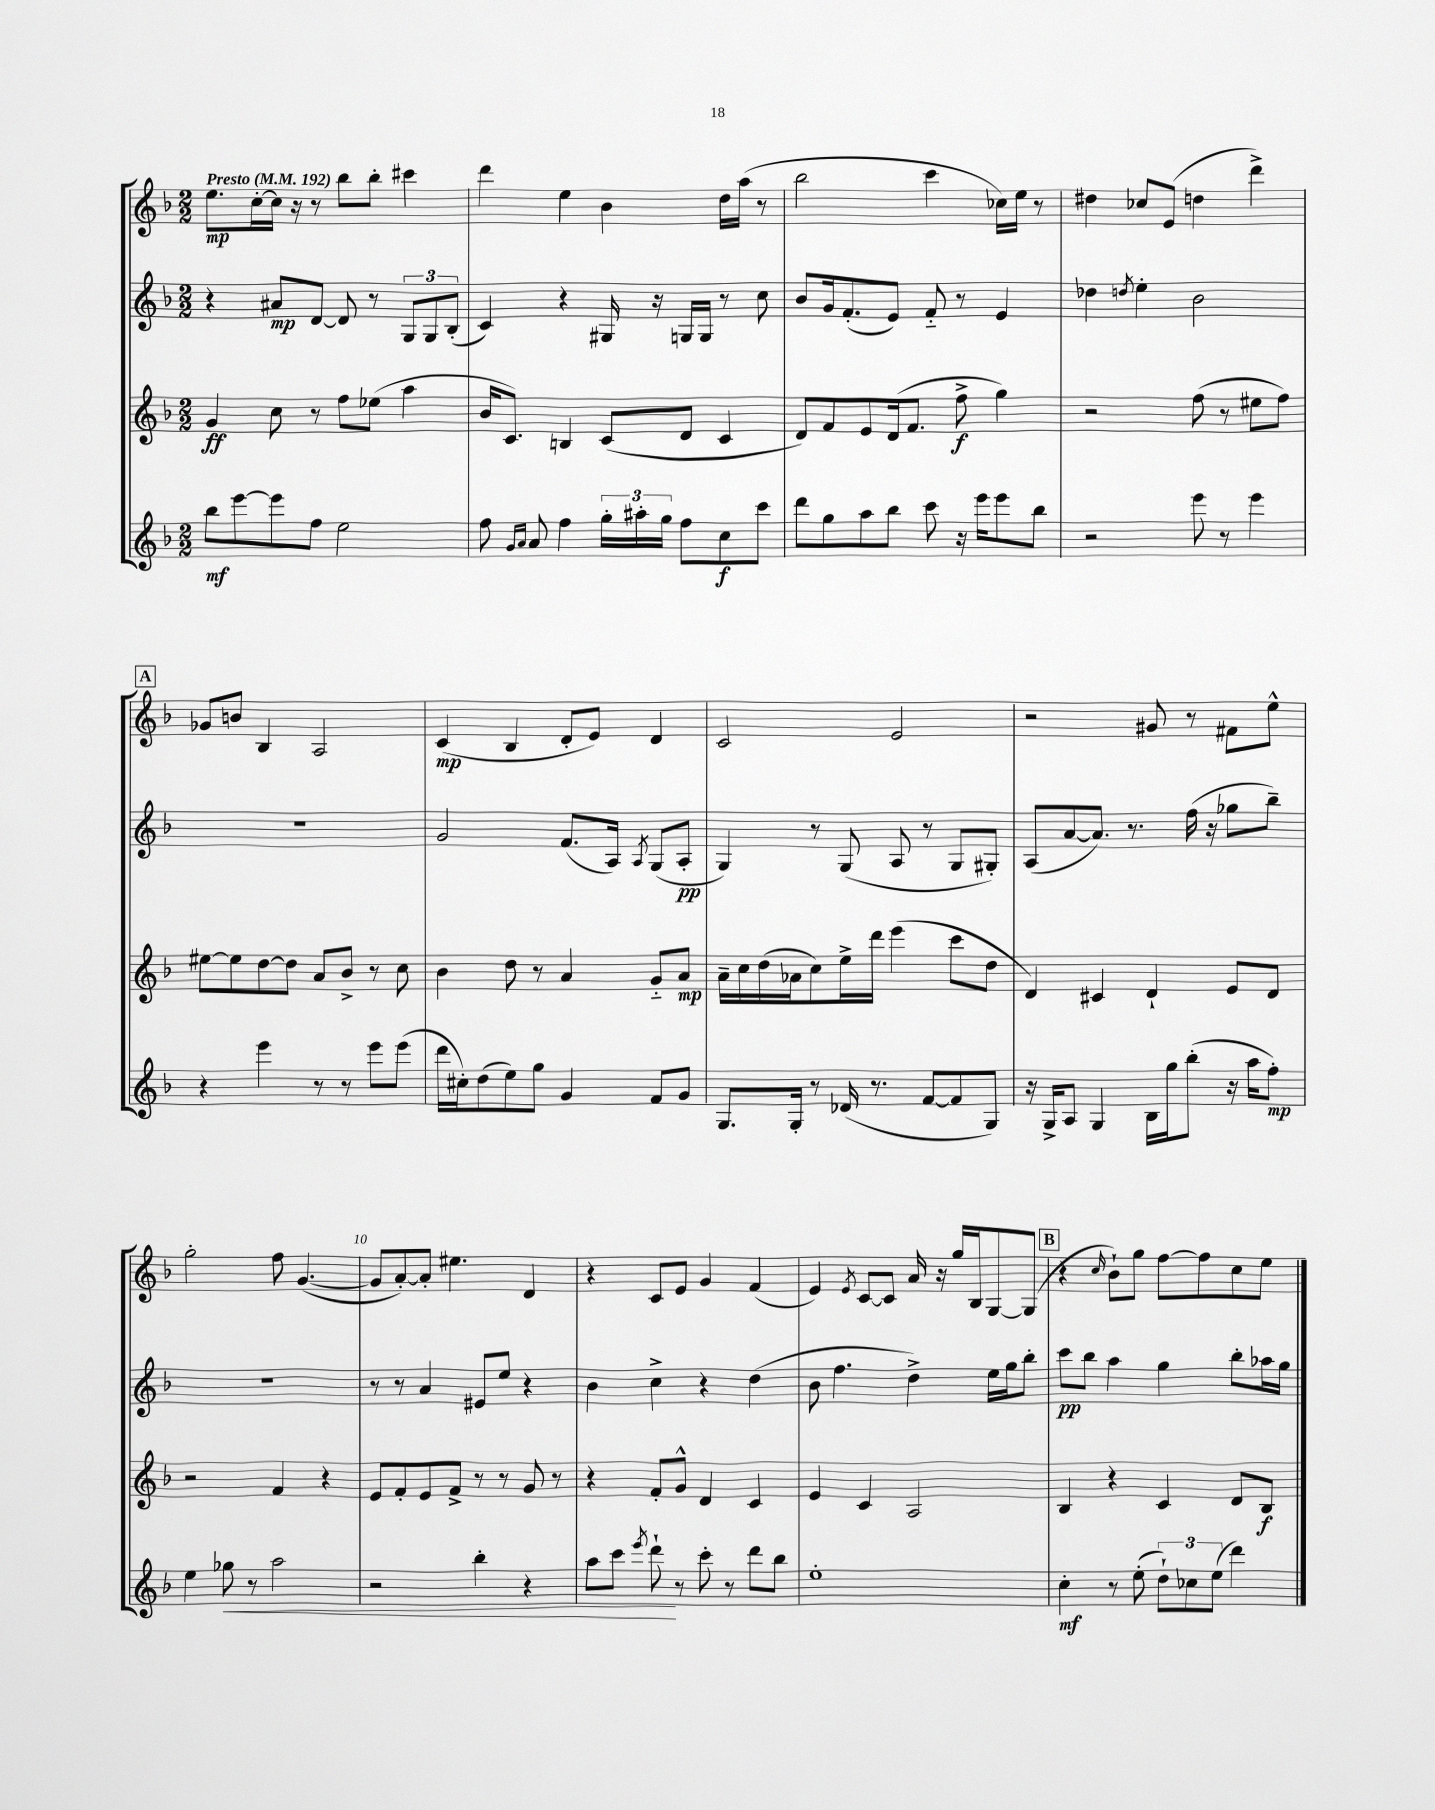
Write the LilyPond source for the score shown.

<<
\new StaffGroup <<
\new Staff = "s0" {
    \clef treble \key f \major \numericTimeSignature \time 2/2 \tempo "Presto" 4 = 192
    \autoBeamOff e''8.[\mp c''16~-. c''16] r16 r8 bes''8[ bes''8]-. cis'''4 |
    d'''4 e''4 bes'4 d''16[ a''16]( r8 |
    bes''2 c'''4 ces''16[) e''16] r8 |
    dis''4 ces''8[ e'8]( d''4 d'''4->) |
    \mark \markup { \box "A" } ges'8[ b'8] bes4 a2 |
    c'4\mp( bes4 d'8[-. e'8]) d'4 |
    c'2 e'2 |
    r2 gis'8 r8 fis'8[ e''8]-^ |
    g''2-. f''8 g'4.~( |
    g'8[ a'8~-.) a'8]-. eis''4. d'4 |
    r4 c'8[ e'8] g'4 f'4( |
    e'4) \acciaccatura { e'8 } c'8[~ c'8] a'16 r16 g''16[ bes16 g8~ g8]( |
    \mark \markup { \box "B" } r4 \grace { c''16 } bes'8[-!) g''8] f''8[~ f''8 c''8 e''8] \bar "|." |
}
\new Staff = "s1" {
    \clef treble \key f \major \numericTimeSignature \time 2/2
    \autoBeamOff r4 ais'8[\mp d'8]~ d'8 r8 \tuplet 3/2 { g8[ g8 bes8]-.( } |
    c'4) r4 gis16 r16 g16[ g16] r8 c''8 |
    bes'8[ g'16 f'8.-.( e'8]) f'8-_ r8 e'4 |
    des''4 \acciaccatura { d''8 } e''4-. bes'2 |
    \mark \markup { \box "A" } R1 |
    g'2 f'8.[( a16]) \acciaccatura { a8 } g8[( a8]-.\pp |
    g4) r8 g8( a8 r8 g8[ gis8]-.) |
    a8[( a'8~ a'8.]) r8. f''16( r16 ges''8[ bes''8]--) |
    R1 |
    r8 r8 a'4 eis'8[ e''8] r4 |
    bes'4 c''4-> r4 d''4( |
    bes'8 f''4. d''4->) e''16[ g''16 bes''8]-. |
    \mark \markup { \box "B" } c'''8[\pp bes''8] a''4 g''4 bes''8[-. aes''16 g''16] \bar "|." |
}
\new Staff = "s2" {
    \clef treble \key f \major \numericTimeSignature \time 2/2
    \autoBeamOff g'4\ff c''8 r8 f''8[ ees''8]( a''4 |
    bes'16[ c'8.]) b4 c'8[( d'8] c'4 |
    d'8[) f'8 e'8 d'16( f'8.] f''8->\f g''4) |
    r2 f''8( r8 eis''8[ f''8]) |
    \mark \markup { \box "A" } eis''8[~ eis''8 d''8~ d''8] a'8[ bes'8]-> r8 c''8 |
    bes'4 d''8 r8 a'4 g'8[-_ a'8]\mp |
    a'16[-- c''16 d''16( aes'16 c''8) e''16-> d'''16] e'''4( c'''8[ d''8] |
    d'4) cis'4 d'4-! e'8[ d'8] |
    r2 f'4 r4 |
    e'8[ f'8-. e'8 f'8]-> r8 r8 g'8 r8 |
    r4 f'8[-. g'8]-^ d'4 c'4 |
    e'4 c'4 a2 |
    \mark \markup { \box "B" } bes4 r4 c'4 d'8[ bes8]\f \bar "|." |
}
\new Staff = "s3" {
    \clef treble \key f \major \numericTimeSignature \time 2/2
    \autoBeamOff bes''8[\mf e'''8~ e'''8 f''8] e''2 |
    f''8 \grace { g'16[ a'16] } a'8 f''4 \tuplet 3/2 { g''16[-. ais''16-. g''16] } f''8[ c''8\f c'''8] |
    d'''8[ g''8 a''8 bes''8] c'''8 r16 e'''16[ e'''8 bes''8] |
    r2 e'''8 r8 e'''4 |
    \mark \markup { \box "A" } r4 e'''4 r8 r8 e'''8[ e'''8]( |
    d'''16[ cis''16-.) d''8( e''8) g''8] g'4 f'8[ g'8] |
    g8.[ g16]-. r8 des'16( r8. f'8[~ f'8 g8]) |
    r16 g16[-> a8] g4 bes16[ g''16 bes''8]-.( r16 a''16[ f''8]-.\mp) |
    e''4 ges''8\< r8 a''2 |
    r2 bes''4-. r4 |
    a''8[ c'''8] \acciaccatura { e'''8 } d'''8-!\! r8 c'''8-. r8 d'''8[ bes''8] |
    e''1-. |
    \mark \markup { \box "B" } c''4-.\mf r8 e''8-.( \tuplet 3/2 { d''8[-!) ces''8 e''8]( } d'''4) \bar "|." |
}
>>
>>
\layout { \context { \Score \override BarNumber.break-visibility = ##(#f #t #t) barNumberVisibility = #(every-nth-bar-number-visible 5) } }
